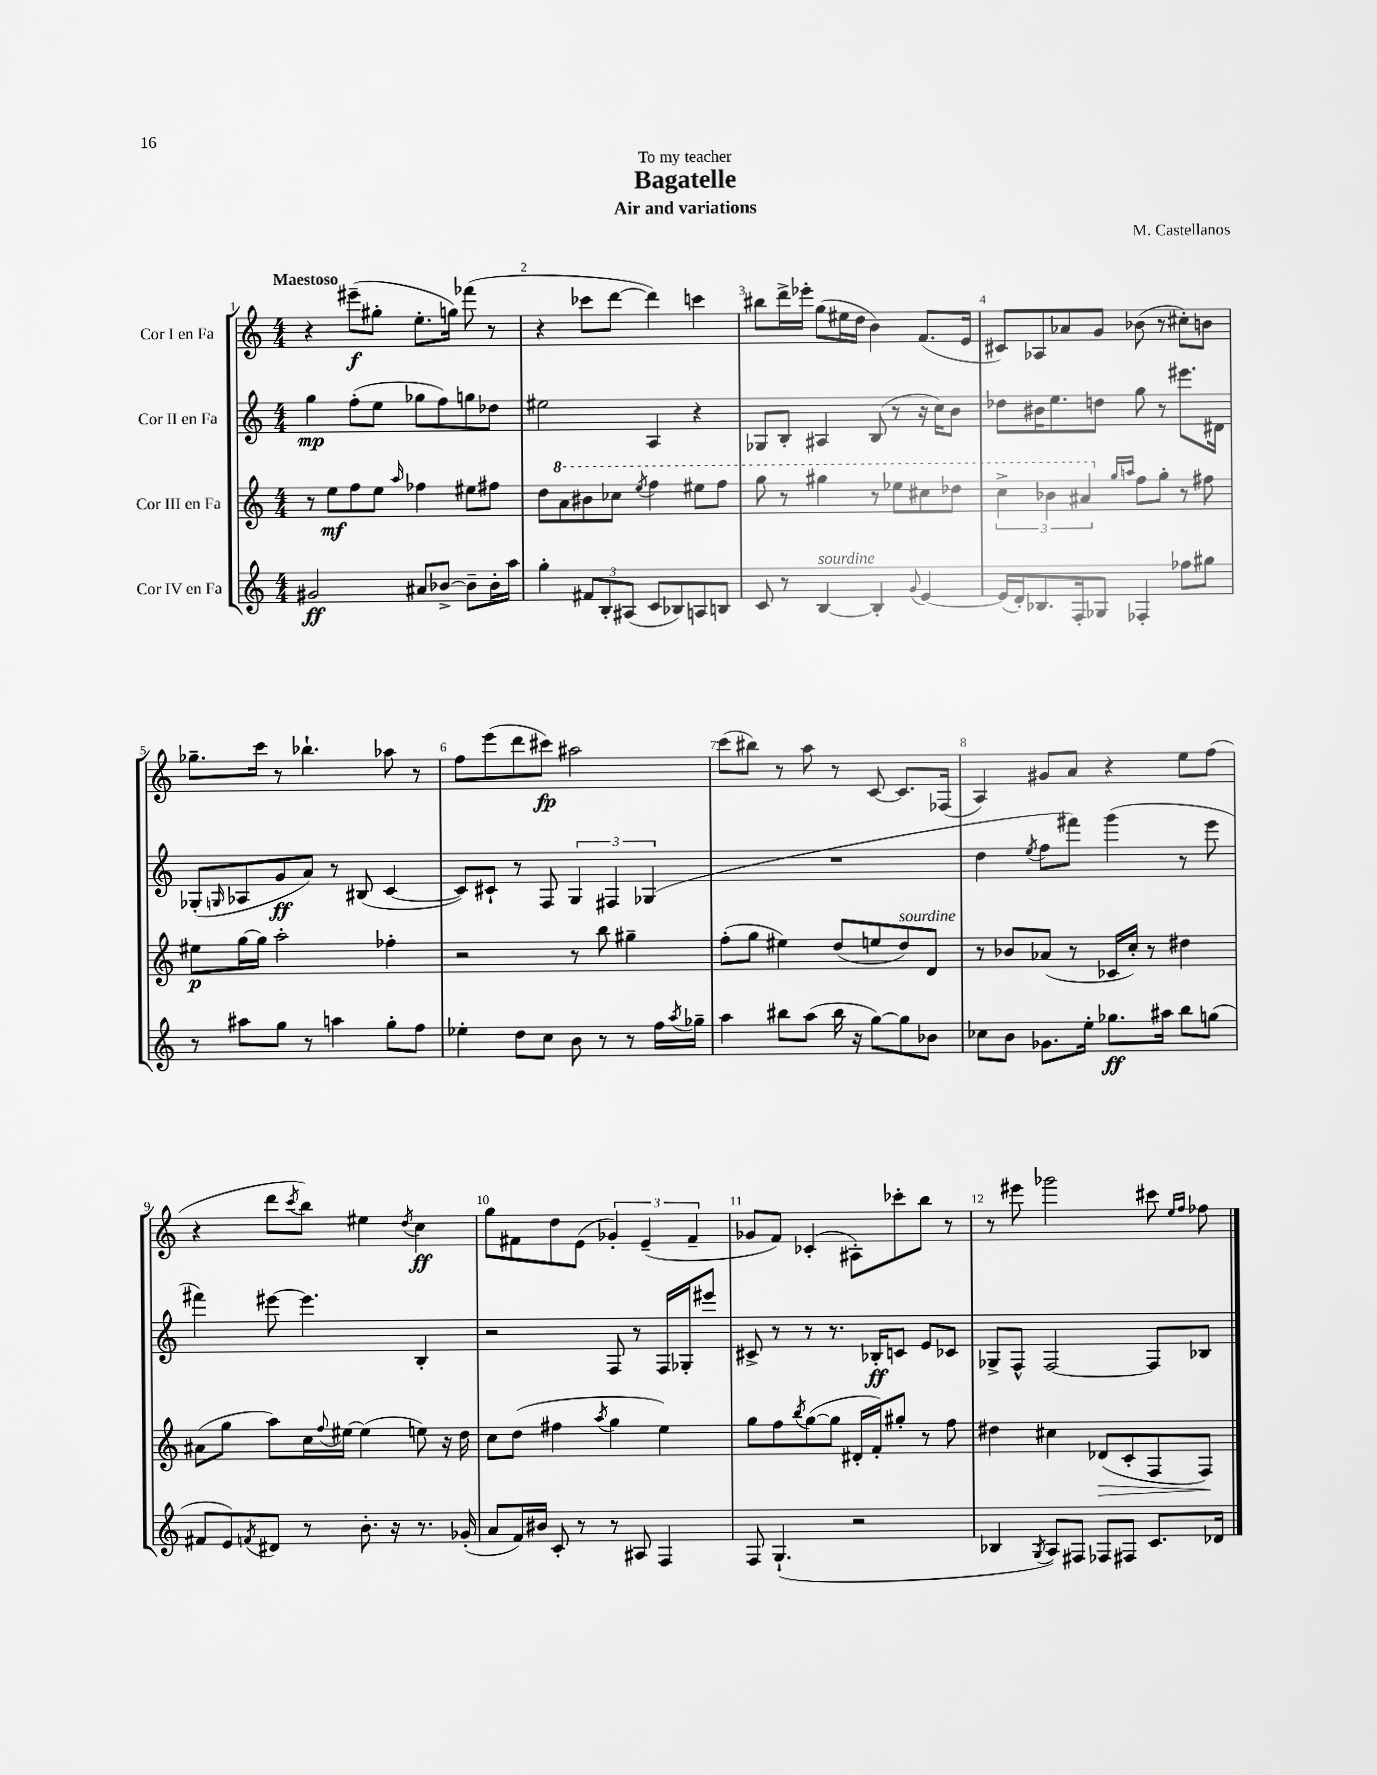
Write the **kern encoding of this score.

**kern	**dynam	**kern	**dynam	**kern	**dynam	**kern	**dynam
*part4	*part4	*part3	*part3	*part2	*part2	*part1	*part1
*staff4	*staff4	*staff3	*staff3	*staff2	*staff2	*staff1	*staff1
*I"Cor IV en Fa	*	*I"Cor III en Fa	*	*I"Cor II en Fa	*	*I"Cor I en Fa	*
*clefG2	*	*clefG2	*	*clefG2	*	*clefG2	*
*k[]	*	*k[]	*	*k[]	*	*k[]	*
*M4/4	*	*M4/4	*	*M4/4	*	*M4/4	*
=1	=1	=1	=1	=1	=1	=1	=1
!	!	!	!	!	!	!LO:TX:a:B:t=Maestoso	!
2g#X/	ff	8r	.	4gg\	mp	4r	.
.	.	8ee\L	mf	.	.	.	.
.	.	8ff\	.	(8ff'\L	.	(8eee#X~\L	f
.	.	8ee\J	.	8ee\J	.	8gg#X'\J	.
.	.	16qqaa/	.	.	.	.	.
8a#X/L	.	4ff-X\	.	8gg-X\L	.	8.ee'\L	.
[8b-X^/J	.	.	.	8ff\)	.	.	.
.	.	.	.	.	.	16ggn\Jk)	.
8b-~\L]	.	8ee#X\L	.	8ggn\	.	(8fff-X\	.
16b-'\L	.	8ff#X\J	.	8dd-X\J	.	8r	.
16aa\JJ	.	.	.	.	.	.	.
=2	=2	=2	=2	=2	=2	=2	=2
4gg'\	.	8dd\L	.	2ee#X\	.	4r	.
*	*	*8va	*	*	*	*	*
.	.	8aa\	.	.	.	.	.
12f#X/L	.	8bb#X\	.	.	.	8ccc-X\L	.
12B'/	.	.	.	.	.	.	.
.	.	8ccc-X\J	.	.	.	[8ddd\J	.
(12A#X/J	.	.	.	.	.	.	.
.	.	8qeee/	.	.	.	.	.
8c/L	.	4fff\	.	4A/	.	4ddd\])	.
8B-X/)	.	.	.	.	.	.	.
8An/	.	8eee#X\L	.	4r	.	4cccn\	.
8Bn/J	.	8fff\J	.	.	.	.	.
=3	=3	=3	=3	=3	=3	=3	=3
8c/	.	8ggg\	.	8G-X/L	.	8bb#X\L	.
8r	.	8r	.	8B'/J	.	16ddd^\L	.
.	.	.	.	.	.	16eee-X'\JJ	.
!LO:TX:a:i:t=sourdine	!	!	!	!	!	!	!
[4B/	.	4ggg#X\	.	4A#X/	.	(8gg\L	.
.	.	.	.	.	.	16ee#X\L	.
.	.	.	.	.	.	16dd\JJ	.
4B'/]	.	8r	.	(8B/	.	4b\)	.
.	.	8eee-X\L	.	8r	.	.	.
8qqg/	.	.	.	.	.	.	.
[4e/	.	8ccc#X\	.	16r	.	(8.f/L	.
.	.	.	.	16cc\KL)	.	.	.
.	.	8ddd-X\J	.	8b\J	.	.	.
.	.	.	.	.	.	16e/Jk	.
=4	=4	=4	=4	=4	=4	=4	=4
(16e/LL]	.	6ccc^\	.	8dd-X\L	.	8c#X/L)	.
16d'/J)	.	.	.	.	.	.	.
8.B-X/	.	.	.	16b#X\K	.	8A-X/	.
.	.	6bb-X\	.	.	.	.	.
.	.	.	.	8.ee\	.	.	.
.	.	.	.	.	.	8a-X/	.
16F'/k	.	.	.	.	.	.	.
.	.	6aa#X/	.	.	.	.	.
8G-X/J	.	.	.	8ddn\J	.	8g/J	.
*	*	*X8va	*	*	*	*	*
.	.	16qqgg/LL	.	.	.	.	.
.	.	16qqaan/JJ	.	.	.	.	.
4F-X'/	.	8ff\L	.	8gg\	.	(8b-X\	.
.	.	8gg'\J	.	8r	.	8r	.
8ff-X\L	.	8r	.	8.eee#X\L	.	8cc#X'\L)	.
8gg#X\J	.	8ff#X\	.	.	.	8bn\J	.
.	.	.	.	16d#X\Jk	.	.	.
!!LO:LB:g=z
=5	=5	=5	=5	=5	=5	=5	=5
8r	.	8ee#X\L	p	(8G-X'/L	.	8.gg-X~\L	.
.	.	.	.	16qqGn/	.	.	.
8aa#X\L	.	[16gg\L	.	8A-X/	.	.	.
.	.	16gg\JJ]	.	.	.	16ccc\Jk	.
8gg\J	.	2aa'\	.	8g/	ff	8r	.
8r	.	.	.	8a/J)	.	4.bb-X`\	.
4aan\	.	.	.	8r	.	.	.
.	.	.	.	(8B#X/	.	.	.
8gg'\L	.	4ff-X'\	.	[4c/	.	8aa-X\	.
8ff\J	.	.	.	.	.	8r	.
=6	=6	=6	=6	=6	=6	=6	=6
4ee-X'\	.	2r	.	8c/L])	.	8ff\L	.
.	.	.	.	8c#X`/J	.	(8eee\	.
8dd\L	.	.	.	8r	.	8ddd\	.
8cc\J	.	.	.	8F/	.	8ccc#X\J)	fp
8b\	.	8r	.	6G/	.	2aa#X\	.
8r	.	8bb\	.	.	.	.	.
.	.	.	.	6F#X/	.	.	.
8r	.	4gg#X~\	.	.	.	.	.
.	.	.	.	(6G-X/	.	.	.
16ff\LL	.	.	.	.	.	.	.
8qaa/	.	.	.	.	.	.	.
16gg-X~\JJ	.	.	.	.	.	.	.
=7	=7	=7	=7	=7	=7	=7	=7
4aa\	.	(8ff'\L	.	1r	.	(8ccc\L	.
.	.	8gg\J	.	.	.	8bb#X\J)	.
8bb#X\L	.	4ee#X\)	.	.	.	8r	.
(8aa\J	.	.	.	.	.	8aa\	.
16bb#\	.	(8dd/L	.	.	.	8r	.
16r	.	.	.	.	.	.	.
[8gg\L)	.	8een/	.	.	.	[8c/	.
!	!	!LO:TX:a:i:t=sourdine	!	!	!	!	!
8gg\]	.	8dd/)	.	.	.	8.c/L]	.
8b-X\J	.	8d/J	.	.	.	.	.
.	.	.	.	.	.	(16F-X/Jk	.
=8	=8	=8	=8	=8	=8	=8	=8
8cc-X\L	.	8r	.	4dd\	.	4A/)	.
8b\J	.	8b-X/L	.	.	.	.	.
.	.	.	.	8qee/	.	.	.
8.g-X\L	.	(8a-X/J	.	8ff\L	.	8g#X/L	.
.	.	8r	.	8fff#X\J)	.	8a/J	.
16ee'\Jk	.	.	.	.	.	.	.
8.gg-X\L	ff	16c-X/LL	.	(4ggg\	.	4r	.
.	.	16cc'/JJ)	.	.	.	.	.
.	.	8r	.	.	.	.	.
16aa#X\Jk	.	.	.	.	.	.	.
8bb\L	.	4dd#X\	.	8r	.	8ee\L	.
(8ggn\J	.	.	.	8eee\	.	(8ff\J	.
!!LO:LB:g=z
=9	=9	=9	=9	=9	=9	=9	=9
8f#X/L	.	(8a#X\L	.	4fff#X\)	.	4r	.
8e/)	.	8gg\J	.	.	.	.	.
8qfn/	.	.	.	.	.	.	.
8d#X/J	.	8aa\L)	.	[8eee#X\	.	8ddd\L	.
.	.	.	.	.	.	8qccc/	.
8r	.	16cc\L	.	4.eee#\]	.	8bb\J)	.
.	.	8qqff/	.	.	.	.	.
.	.	[16ee#X\JJ	.	.	.	.	.
8.b'\	.	(4ee#\]	.	.	.	4ee#X\	.
16r	.	.	.	.	.	.	.
.	.	.	.	.	.	8qdd/	.
8.r	.	8een\)	.	4B'/	.	4cc\	ff
.	.	16r	.	.	.	.	.
(16g-X'/	.	16dd\	.	.	.	.	.
=10	=10	=10	=10	=10	=10	=10	=10
8a/L	.	8cc\L	.	2r	.	8gg\L	.
16f/L)	.	(8dd\J	.	.	.	8f#X\	.
16b#X/JJ	.	.	.	.	.	.	.
8c'/	.	4ff#X\	.	.	.	8dd\	.
8r	.	.	.	.	.	(8e\J	.
.	.	8qaa/	.	.	.	.	.
8r	.	4gg\	.	8F/	.	6g-X'/)	.
8A#X/	.	.	.	8r	.	.	.
.	.	.	.	.	.	(6e~/	.
4F/	.	4ee\)	.	16F/LL	.	.	.
.	.	.	.	16G-X'/J	.	.	.
.	.	.	.	.	.	6f#~/	.
.	.	.	.	8eee#X/J	.	.	.
=11	=11	=11	=11	=11	=11	=11	=11
8F/	.	8gg\L	.	8c#X^/	.	8g-X/L	.
(4.G`/	.	8ff\	.	8r	.	8f/J)	.
.	.	8qbb/	.	.	.	.	.
.	.	([8gg\	.	8r	.	(4c-X'/	.
.	.	8gg\J]	.	8.r	.	.	.
2r	.	16d#X'/LL	.	.	.	8A#X'\L)	.
.	.	16f'/J)	.	16B-X'/KL	ff	.	.
.	.	8gg#X'/J	.	8cn/J	.	8ccc-X'\	.
.	.	8r	.	8e/L	.	8bb\J	.
.	.	8ff\	.	8c-X/J	.	8r	.
=12	=12	=12	=12	=12	=12	=12	=12
4B-X/	.	4dd#X\	.	8G-X^/L	.	8r	.
.	.	.	.	8F^^/J	.	8eee#X\	.
8qG/	.	.	.	.	.	.	.
8A/L)	.	4cc#X\	.	[2F/	.	2ggg-X\	.
8F#X/J	.	.	.	.	.	.	.
!	!	!	!LO:HP:b	!	!	!	!
8F-X/L	.	(8d-X/L	>	.	.	.	.
8F#X/J	.	8c'/	.	.	.	.	.
8.c/L	.	8F/	.	8F/L]	.	8ccc#X\	.
.	.	.	.	.	.	16qqee/LL	.
.	.	.	.	.	.	16qqff/JJ	.
.	.	8F/J)	.	8B-X/J	.	8ff-X\	.
16d-X/Jk	.	.	.	.	.	.	.
.	.	.	]	.	.	.	.
==	==	==	==	==	==	==	==
*-	*-	*-	*-	*-	*-	*-	*-
